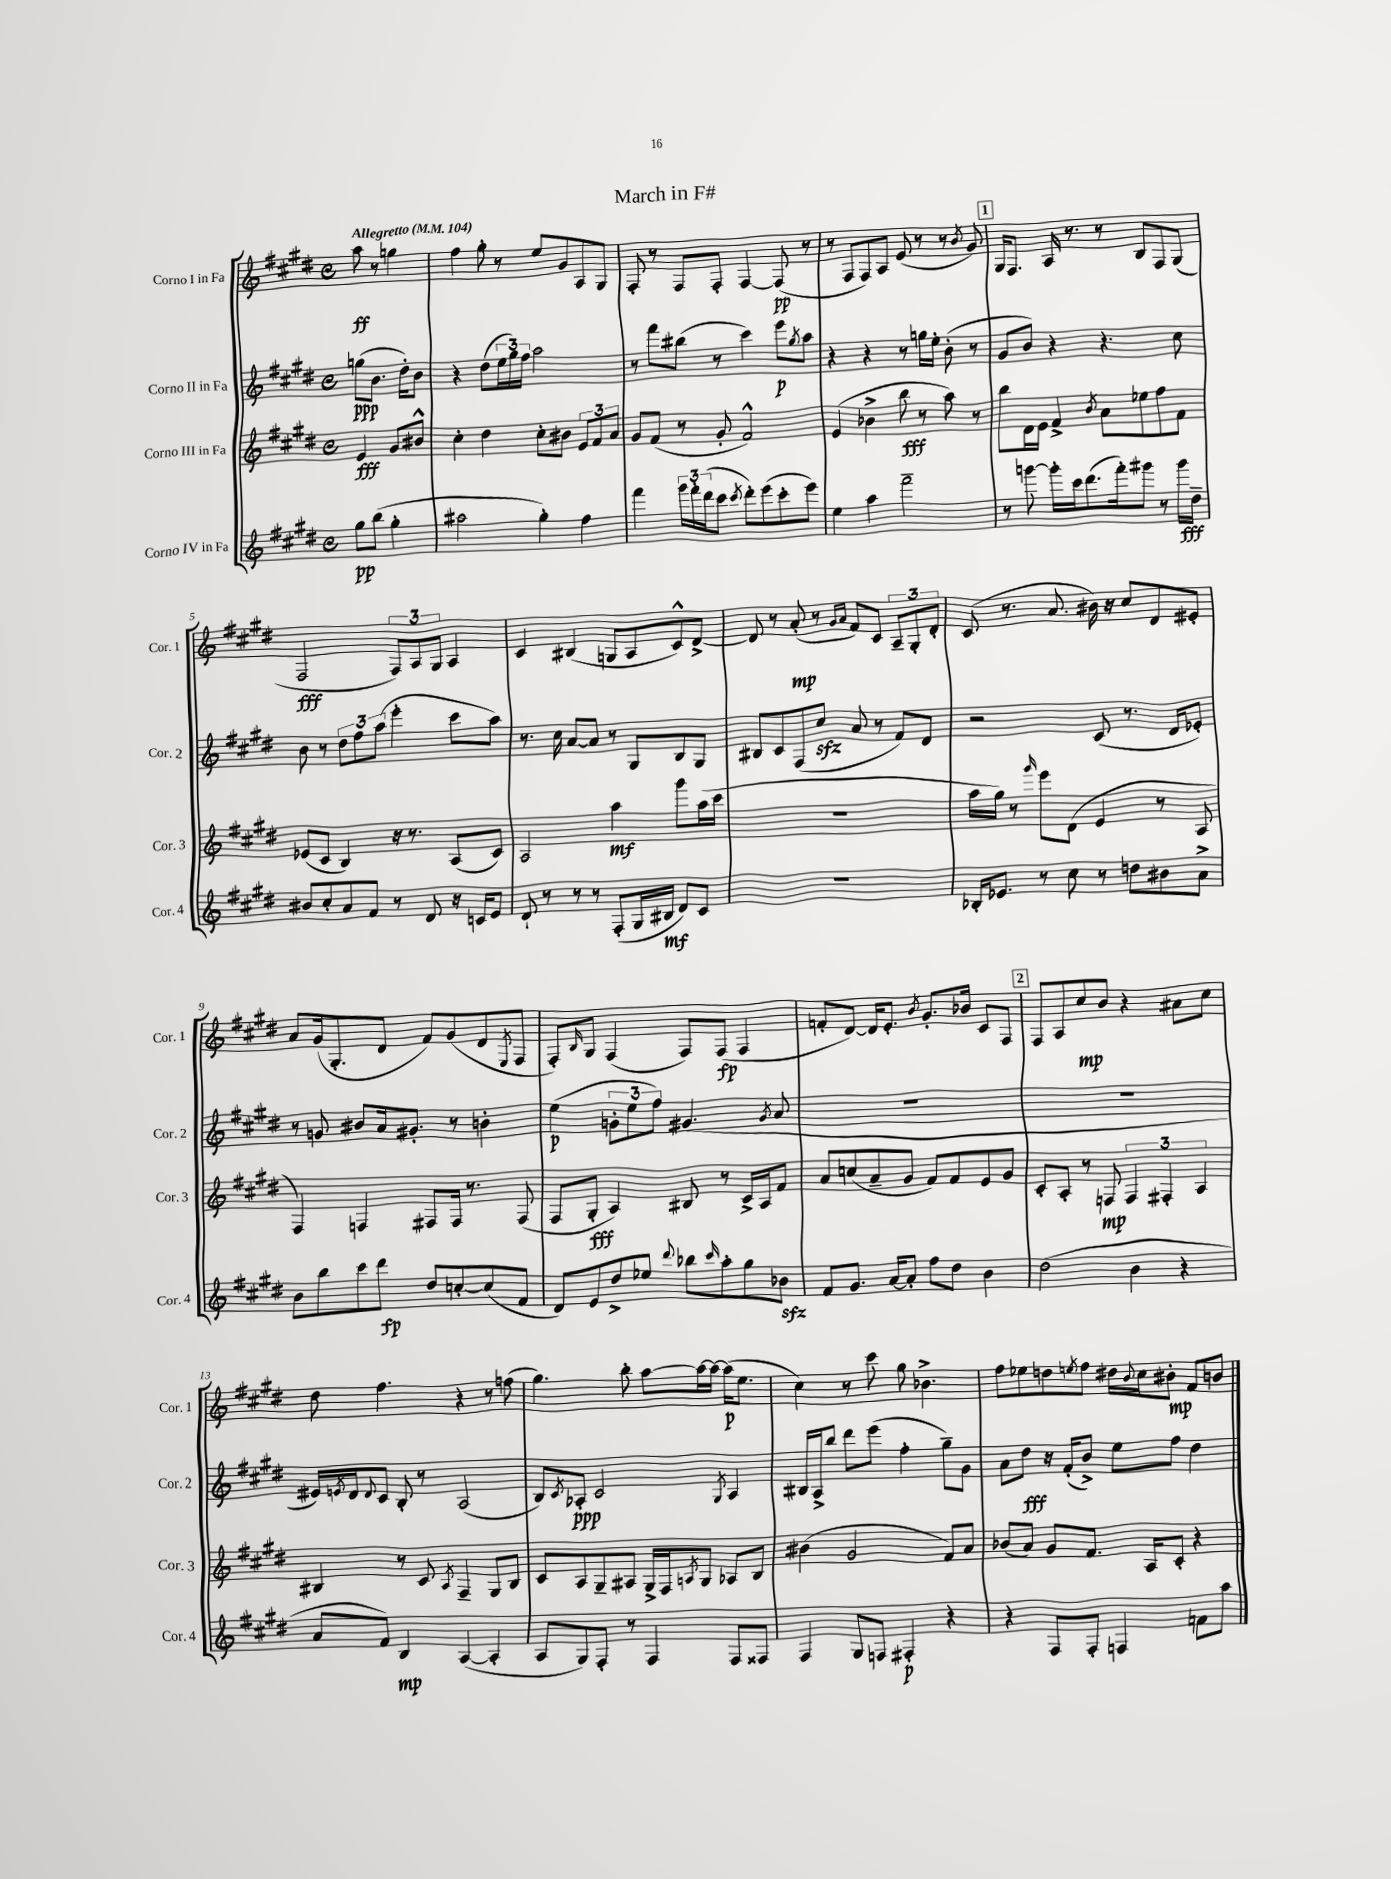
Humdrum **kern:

**kern	**kern	**kern	**kern
*staff4	*staff3	*staff2	*staff1
*clefG2	*clefG2	*clefG2	*clefG2
*k[f#c#g#d#]	*k[f#c#g#d#]	*k[f#c#g#d#]	*k[f#c#g#d#]
*M4/4	*M4/4	*M4/4	*M4/4
*met(c)	*met(c)	*met(c)	*met(c)
*MM104	*MM104	*MM104	*MM104
8gg#	4e	(8gg	8aa
(8bb	.	8.b	8r
4gg#'	8g#	.	4gg
.	.	16dd#')	.
.	8b#^^	8b	.
=	=	=	=
2aa#	4cc#'	4r	4ff#
.	4dd#	(8dd#	8gg#'
.	.	24ee	8r
.	.	24gg#)	.
.	.	24ff#	.
4gg#')	8cc#'	2aa	8ee
.	8b#	.	8g#
4ff#	12e	.	8A
.	12f#	.	.
.	.	.	8G#
.	12a	.	.
=	=	=	=
4fff#	8g#	8r	8F#'
.	(8f#	8fff#	8r
24ggg#	8r	(8bb#	8F#
24fff#'	.	.	.
(24ddd#	.	.	.
8ccc#	8g#'	8r	8F#'
8qccc#	.	.	.
8ddd#')	2f#^^)	4ccc#)	[4F#
(8eee	.	.	.
8ccc#'	.	8eee	(8F#]
.	.	8qgg#	.
8eee)	.	8aa	8r
=	=	=	=
4ee	(4e	4r	8r
.	.	.	8F#
4aa	4b-^	4r	8F#)
.	.	.	8A
2fff#~	8bb	8r	(8e
.	8r	16gg	8r
.	.	16ee'	.
.	8aa)	(8b'	8r
.	.	.	8qb
.	8r	8r	8g#)
=	=	=	=
8r	8bb	8g#	16G#
.	.	.	8.F#
[8ggg	16d#	8b)	.
.	16e	.	.
16ggg']	4f#^	4r	16A
16ccc#	.	.	8.r
(8.ddd#	.	.	.
.	8qb	.	.
.	8a	4.r	8r
16fff#')	.	.	.
8ggg#	8ee-	.	8B
8r	8ff#	.	8F#
16ggg#	8f#	8cc#	(8G#
16dd#~	.	.	.
=	=	=	=
8b#	(8e-	8b	2F#
8cc#'	8c#	8r	.
8a	4B)	12dd#	.
.	.	12ff#	.
8f#	.	.	.
.	.	(12aa	.
8r	16r	4eee'	12F#)
.	8.r	.	.
.	.	.	12A
8d#	.	.	.
.	.	.	12G#
16r	(8A	8ccc#	4A
16c	.	.	.
8e	8c#)	8aa)	.
=	=	=	=
8d#`	2A	8.r	4c#
8r	.	.	.
.	.	16cc#	.
8r	.	[8a	(4B#
8r	.	8a]	.
(8F#'	4aa	8r	8G
16G#	.	8G#	8A
16B#	.	.	.
8d#)	8ggg#	8B	8c#^^)
8c#	(16aa	8G#	[8d#^
.	16ccc#	.	.
=	=	=	=
1r	1r	8B#	8d#]
.	.	8c#	8r
.	.	(8F#	(8a'
.	.	8cc#	8r
.	.	.	16qqg#
.	.	.	16qqa
.	.	8a	8f#)
.	.	8r	8c#
.	.	8f#)	12A~
.	.	.	12G#'
.	.	8d#	.
.	.	.	12d#'
=	=	=	=
16B-'	16aa	2r	(8c#
8.e-	16gg#)	.	.
.	8r	.	8.r
.	16qqggg#	.	.
8r	8eee	.	.
.	.	.	8.a
8cc#	(8d#	.	.
8r	4e	(8c#	16b#)
.	.	.	16r
8dd	.	8.r	8cc#
8b#	8r	.	8d#
.	.	16d#	.
8a^	8A	8e-')	8e#'
=	=	=	=
8b	4F#)	8r	8a
8bb	.	8g	(16g#
.	.	.	8.G#'
8ccc#	4F	8b#	.
8ddd#	.	16a	8d#
.	.	8.g#'	.
8dd#	8F#	.	8f#)
[8cc'	16F#	8r	(8g#
.	8.r	.	.
(8cc]	.	4b'	8d#
.	.	.	8qE
8f#	(8F#	.	8F#
=	=	=	=
8d#)	8F#	(4ee	8F#')
.	.	.	16qqB
8e	8G#'	.	8G#
8dd#^	4A)	12g'	(4F#
.	.	12ee	.
8ee-	.	.	.
.	.	12ff#)	.
8qqddd#	.	.	.
8bb-	8B#	(4.g#	8F#)
16qqccc#	.	.	.
8aa'	8r	.	(8F#
8gg#	16c#^	.	4F#
.	16A	.	.
.	.	8qg#	.
8b-	8f#	8a	.
=	=	=	=
8f#	8a	1r	8f'
8.g#	(8cc	.	[8d#)
.	8a~	.	16d#]
[16a	.	.	8.e'
8a']	8g#	.	.
.	.	.	8qb
8ff#	8f#)	.	8.g#'
8dd#	8f#	.	.
.	.	.	16b-
4b	8e	.	8c#
.	8g#	.	8F#
=	=	=	=
(2dd#	8c#'	1r	8F#
.	8A'	.	8A
.	8r	.	8cc#
.	8F	.	8b
4b	6F	.	4r
.	6F#'	.	.
4r	.	.	8a#
.	6A	.	.
.	.	.	8cc#
=	=	=	=
8a	4B#	16e#)	8dd#
.	.	8qe	.
.	.	16d#	.
.	.	8qqd#	.
8f#)	.	8c#	4.ff#
4B	8r	8B'	.
.	8c#	8r	.
.	8qA	.	.
([4A	4F#~	(2A	4r
4A']	8G#	.	8r
.	8B#	.	(8ff
=	=	=	=
8A	8c#	8B)	4.gg#)
.	.	8qc#	.
8G#)	8A	8A-'	.
8F#'	8G#~	2c#	.
8r	8A#	.	8bb'
4F#	16G#^	.	[8aa
.	16F#	.	.
.	8qA	.	.
.	8G#	.	16aa_
.	.	.	16aa_
.	.	8qG#	.
8F#	8A-	4A-	(16aa]
.	.	.	8.ee
8F##	8B	.	.
=	=	=	=
4F#	(4b#	16B#	4cc#)
.	.	16A^	.
.	.	8bb	.
8G#	2g#	8ddd#	8r
8F	.	(8eee	8ccc#
4F#'	.	4ff#'	8gg#
.	.	.	4.b-^
4r	8f#)	8gg#~)	.
.	8a	8g#	.
=	=	=	=
4r	(8b-	8a	8ff#
.	8a)	8dd#	8ee-
8F#	8g#	16r	8dd
.	.	(16f#'	.
.	.	.	8qee
8F#'	8.f#	8b^)	8ff#
4F	.	8ee	16dd#
.	.	.	8qqb
.	16A	.	16cc#
.	8c#'	8ff#	8b#'
8f	4r	4dd#	8f#
8aa	.	.	8b
==	==	==	==
*-	*-	*-	*-
